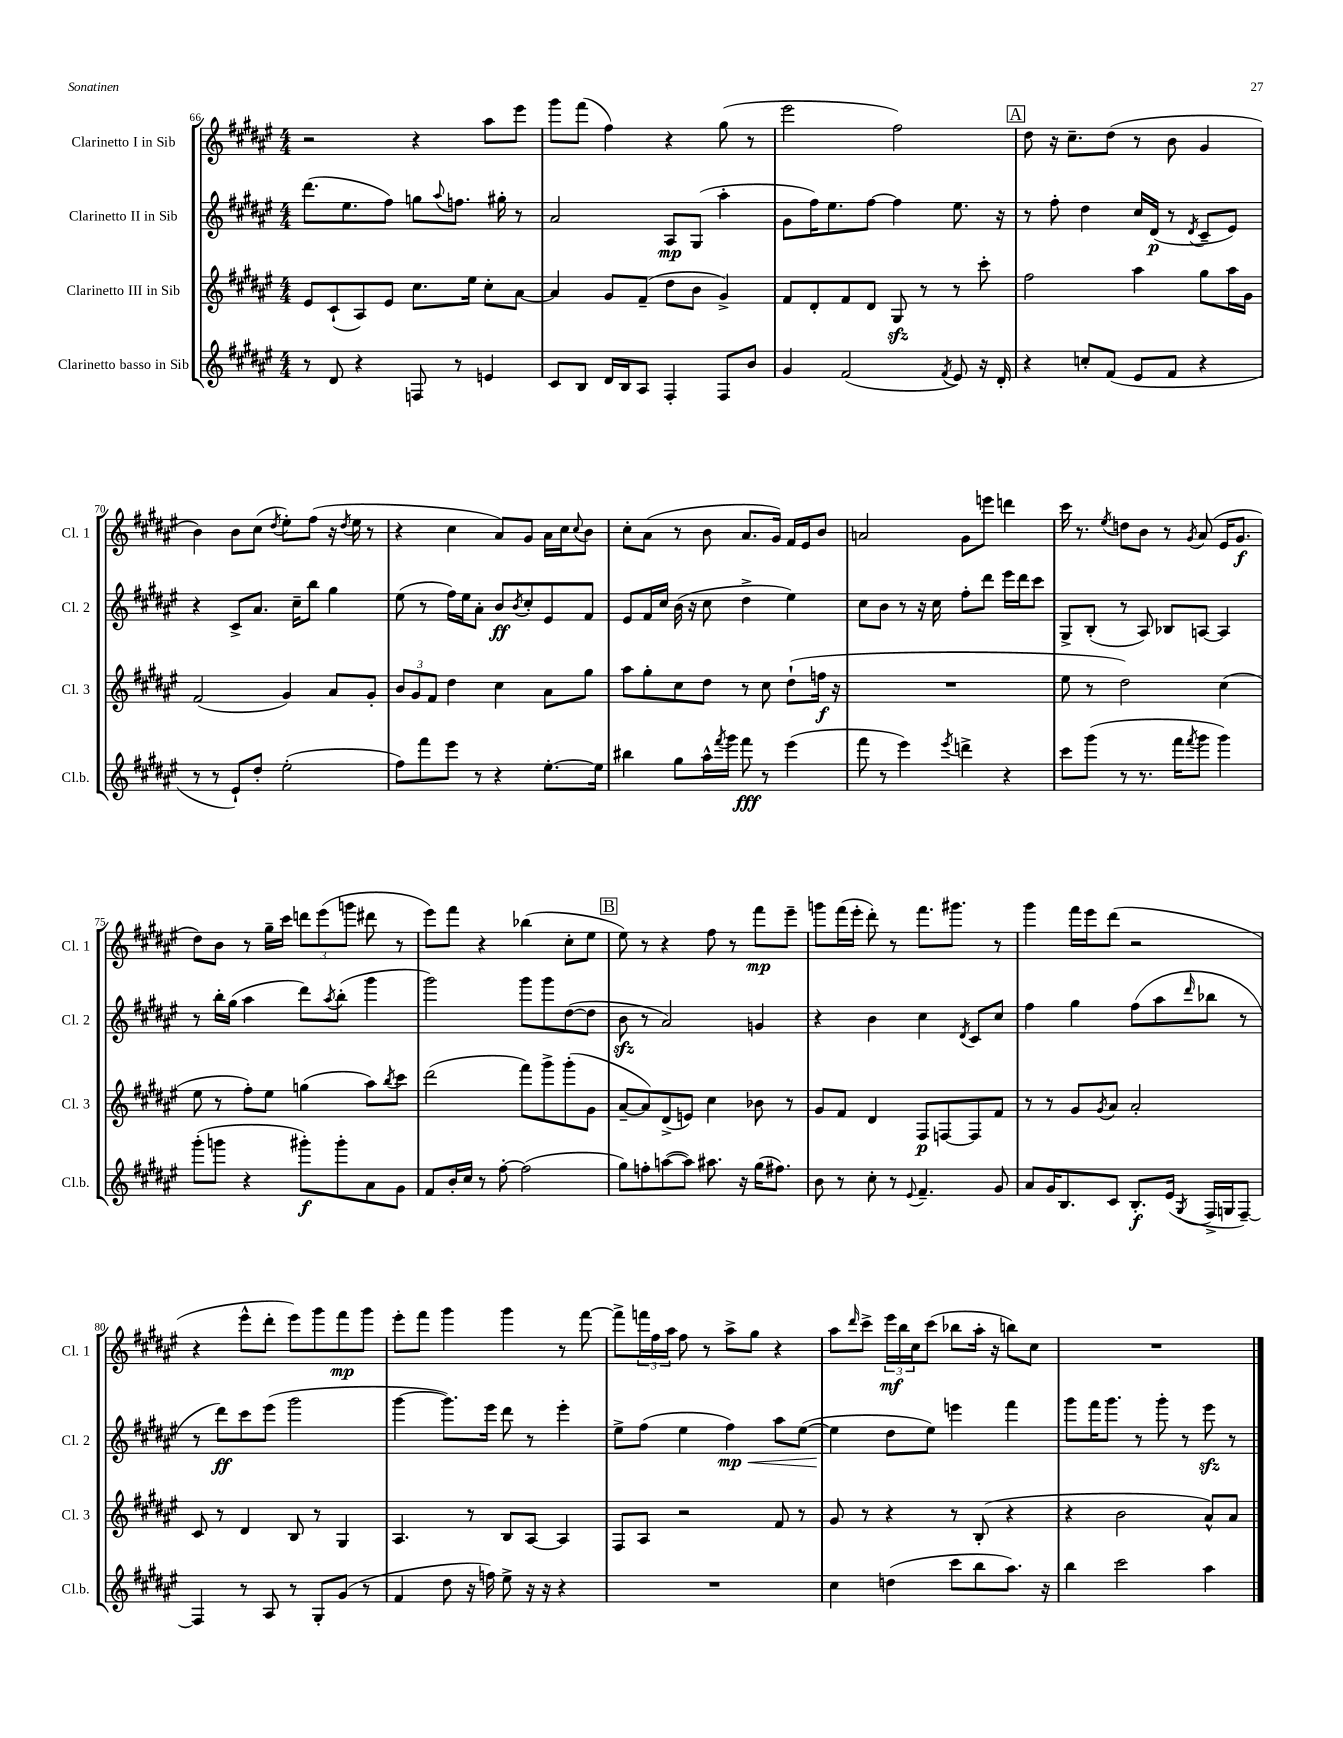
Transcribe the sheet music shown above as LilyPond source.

<<
\new StaffGroup <<
\new Staff = "s0" \with { instrumentName = "Clarinetto I in Sib" shortInstrumentName = "Cl. 1" } {
    \clef treble \key fis \major \numericTimeSignature \time 4/4
    r2 r4 ais''8 eis'''8 |
    gis'''8 fis'''8( fis''4) r4 gis''8( r8 |
    eis'''2 fis''2) |
    \mark \markup { \box "A" } dis''8 r16 cis''8.-- dis''8( r8 b'8 gis'4 |
    b'4) b'8 cis''8( \acciaccatura { dis''8 } eis''8-.) fis''8( r16 \acciaccatura { dis''8 } eis''16 r8 |
    r4 cis''4 ais'8) gis'8 ais'16 cis''16 \appoggiatura { cis''8 } b'8 |
    cis''8-. ais'8( r8 b'8 ais'8. gis'16) fis'16 eis'16 b'8 |
    a'2 gis'8 e'''8 d'''4 |
    cis'''16 r8. \acciaccatura { eis''8 } d''8 b'8 r8 \acciaccatura { gis'8 } ais'8( eis'16 gis'8.\f |
    dis''8) b'8 r8 gis''16-- cis'''16 \tuplet 3/2 { d'''8 eis'''8( g'''8 } dis'''8 r8 |
    eis'''8) fis'''8 r4 bes''4( cis''8-. eis''8 |
    \mark \markup { \box "B" } eis''8) r8 r4 fis''8 r8 fis'''8\mp eis'''8-- |
    g'''8 fis'''16( eis'''16-. dis'''8-.) r8 fis'''8. gis'''8. r8 |
    gis'''4 fis'''16 eis'''16 dis'''8( r2 |
    r4 eis'''8-^ dis'''8-. eis'''8) gis'''8 fis'''8\mp gis'''8 |
    eis'''8-. fis'''8 gis'''4 gis'''4 r8 fis'''8~ |
    fis'''8-> \tuplet 3/2 { f'''16 fis''16 ais''16 } fis''8 r8 ais''8-> gis''8 r4 |
    ais''8 \grace { dis'''16 } cis'''8-> \tuplet 3/2 { eis'''16\mf b''16 cis''16 } cis'''8( bes''8 ais''16-. r16 b''8) cis''8 |
    R1 \bar "|." |
}
\new Staff = "s1" \with { instrumentName = "Clarinetto II in Sib" shortInstrumentName = "Cl. 2" } {
    \clef treble \key fis \major \numericTimeSignature \time 4/4
    dis'''8.( eis''8. fis''8) g''8 \appoggiatura { ais''8 } f''8. gis''16-. r8 |
    ais'2 ais8\mp gis8( ais''4-. |
    gis'8 fis''16) eis''8. fis''8~ fis''4 eis''8. r16 |
    \mark \markup { \box "A" } r8 fis''8-. dis''4 cis''16 dis'16\p( r8 \acciaccatura { dis'8 } cis'8-- eis'8) |
    r4 cis'8-> ais'8. cis''16-- b''8 gis''4 |
    eis''8( r8 fis''16) eis''16 ais'8-. b'8\ff \acciaccatura { b'8 } cis''8-. eis'8 fis'8 |
    eis'8 fis'16 cis''16 b'16( r16 cis''8 dis''4-> eis''4) |
    cis''8 b'8 r8 r16 cis''16 fis''8-. dis'''8 eis'''16 dis'''16 cis'''8 |
    gis8-> b8-.( r8 ais8) bes8 a8~ a4 |
    r8 b''16-. gis''16( ais''4 dis'''8) \acciaccatura { ais''8 } b''8-.( gis'''4 |
    gis'''2) gis'''8 gis'''8 dis''8~( dis''8 |
    \mark \markup { \box "B" } b'8\sfz r8 ais'2) g'4 |
    r4 b'4 cis''4 \acciaccatura { dis'8 } cis'8 cis''8 |
    fis''4 gis''4 fis''8( ais''8 \grace { dis'''16 } bes''8 r8 |
    r8 dis'''8\ff) cis'''8 eis'''8( gis'''2 |
    gis'''4~ gis'''8.) eis'''16 dis'''8 r8 eis'''4-. |
    eis''8-> fis''8( eis''4 fis''4\mp\<) ais''8 eis''8~( |
    eis''4\! dis''8 eis''8) e'''4 fis'''4 |
    gis'''8 fis'''16 gis'''8. r8 gis'''8-. r8 eis'''8\sfz r8 \bar "|." |
}
\new Staff = "s2" \with { instrumentName = "Clarinetto III in Sib" shortInstrumentName = "Cl. 3" } {
    \clef treble \key fis \major \numericTimeSignature \time 4/4
    eis'8 cis'8-!( ais8) eis'8 cis''8. eis''16 cis''8-. ais'8~ |
    ais'4 gis'8 fis'8--( dis''8 b'8 gis'4->) |
    fis'8 dis'8-. fis'8 dis'8 gis8\sfz r8 r8 cis'''8-. |
    \mark \markup { \box "A" } fis''2 ais''4 gis''8 ais''16 gis'16 |
    fis'2( gis'4) ais'8 gis'8-. |
    \tuplet 3/2 { b'8 gis'8 fis'8 } dis''4 cis''4 ais'8 gis''8 |
    ais''8 gis''8-. cis''8 dis''8 r8 cis''8 dis''8-!( f''16\f r16 |
    R1 |
    eis''8 r8 dis''2) cis''4( |
    eis''8 r8 fis''8-.) eis''8 g''4( ais''8) \acciaccatura { b''8 } cis'''8 |
    dis'''2( fis'''8) gis'''8-> gis'''8-.( gis'8 |
    \mark \markup { \box "B" } ais'8~-- ais'8) dis'8->( e'8) cis''4 bes'8 r8 |
    gis'8 fis'8 dis'4 fis8\p f8~ f8 fis'8 |
    r8 r8 gis'8 \acciaccatura { gis'8 } ais'8 ais'2-. |
    cis'8 r8 dis'4 b8 r8 gis4 |
    ais4. r8 b8 ais8~ ais4 |
    fis8 ais8 r2 fis'8 r8 |
    gis'8 r8 r4 r8 b8-.( r4 |
    r4 b'2 ais'8-^) ais'8 \bar "|." |
}
\new Staff = "s3" \with { instrumentName = "Clarinetto basso in Sib" shortInstrumentName = "Cl.b." } {
    \clef treble \key fis \major \numericTimeSignature \time 4/4
    r8 dis'8 r4 f8 r8 e'4 |
    cis'8 b8 dis'16 b16 ais8 fis4-. fis8 b'8 |
    gis'4 fis'2( \acciaccatura { fis'8 } eis'8) r16 dis'16-. |
    \mark \markup { \box "A" } r4 c''8-. fis'8( eis'8 fis'8 r4 |
    r8 r8 eis'8-!) dis''8-. eis''2-.( |
    fis''8) fis'''8 eis'''8 r8 r4 eis''8.~-. eis''16 |
    bis''4 gis''8 ais''16-^ \acciaccatura { fis'''8 } gis'''16 fis'''8\fff r8 eis'''4( |
    fis'''8 r8 eis'''4) \acciaccatura { eis'''8 } d'''4-> r4 |
    cis'''8 gis'''8( r8 r8. fis'''16 \acciaccatura { fis'''8 } gis'''8 gis'''4) |
    gis'''8-.( g'''8 r4 gis'''8-.\f) gis'''8-. ais'8 gis'8 |
    fis'8 b'16-. cis''16 r8 fis''8~-. fis''2( |
    \mark \markup { \box "B" } gis''8) f''8-. a''8~( a''8) ais''8. r16 gis''16( fis''8.) |
    b'8 r8 cis''8-. r8 \appoggiatura { eis'8 } fis'4.-- gis'8 |
    ais'8 gis'16 b8. cis'8 b8.-.\f eis'16( \acciaccatura { gis8 } fis16-> g16 fis8~--) |
    fis4 r8 ais8 r8 gis8-. gis'8( r8 |
    fis'4 dis''8 r16 f''16) eis''8-> r16 r16 r4 |
    R1 |
    cis''4 d''4( cis'''8 b''8 ais''8.) r16 |
    b''4 cis'''2 ais''4 \bar "|." |
}
>>
>>
\layout { \context { \Score currentBarNumber = #66 } }
